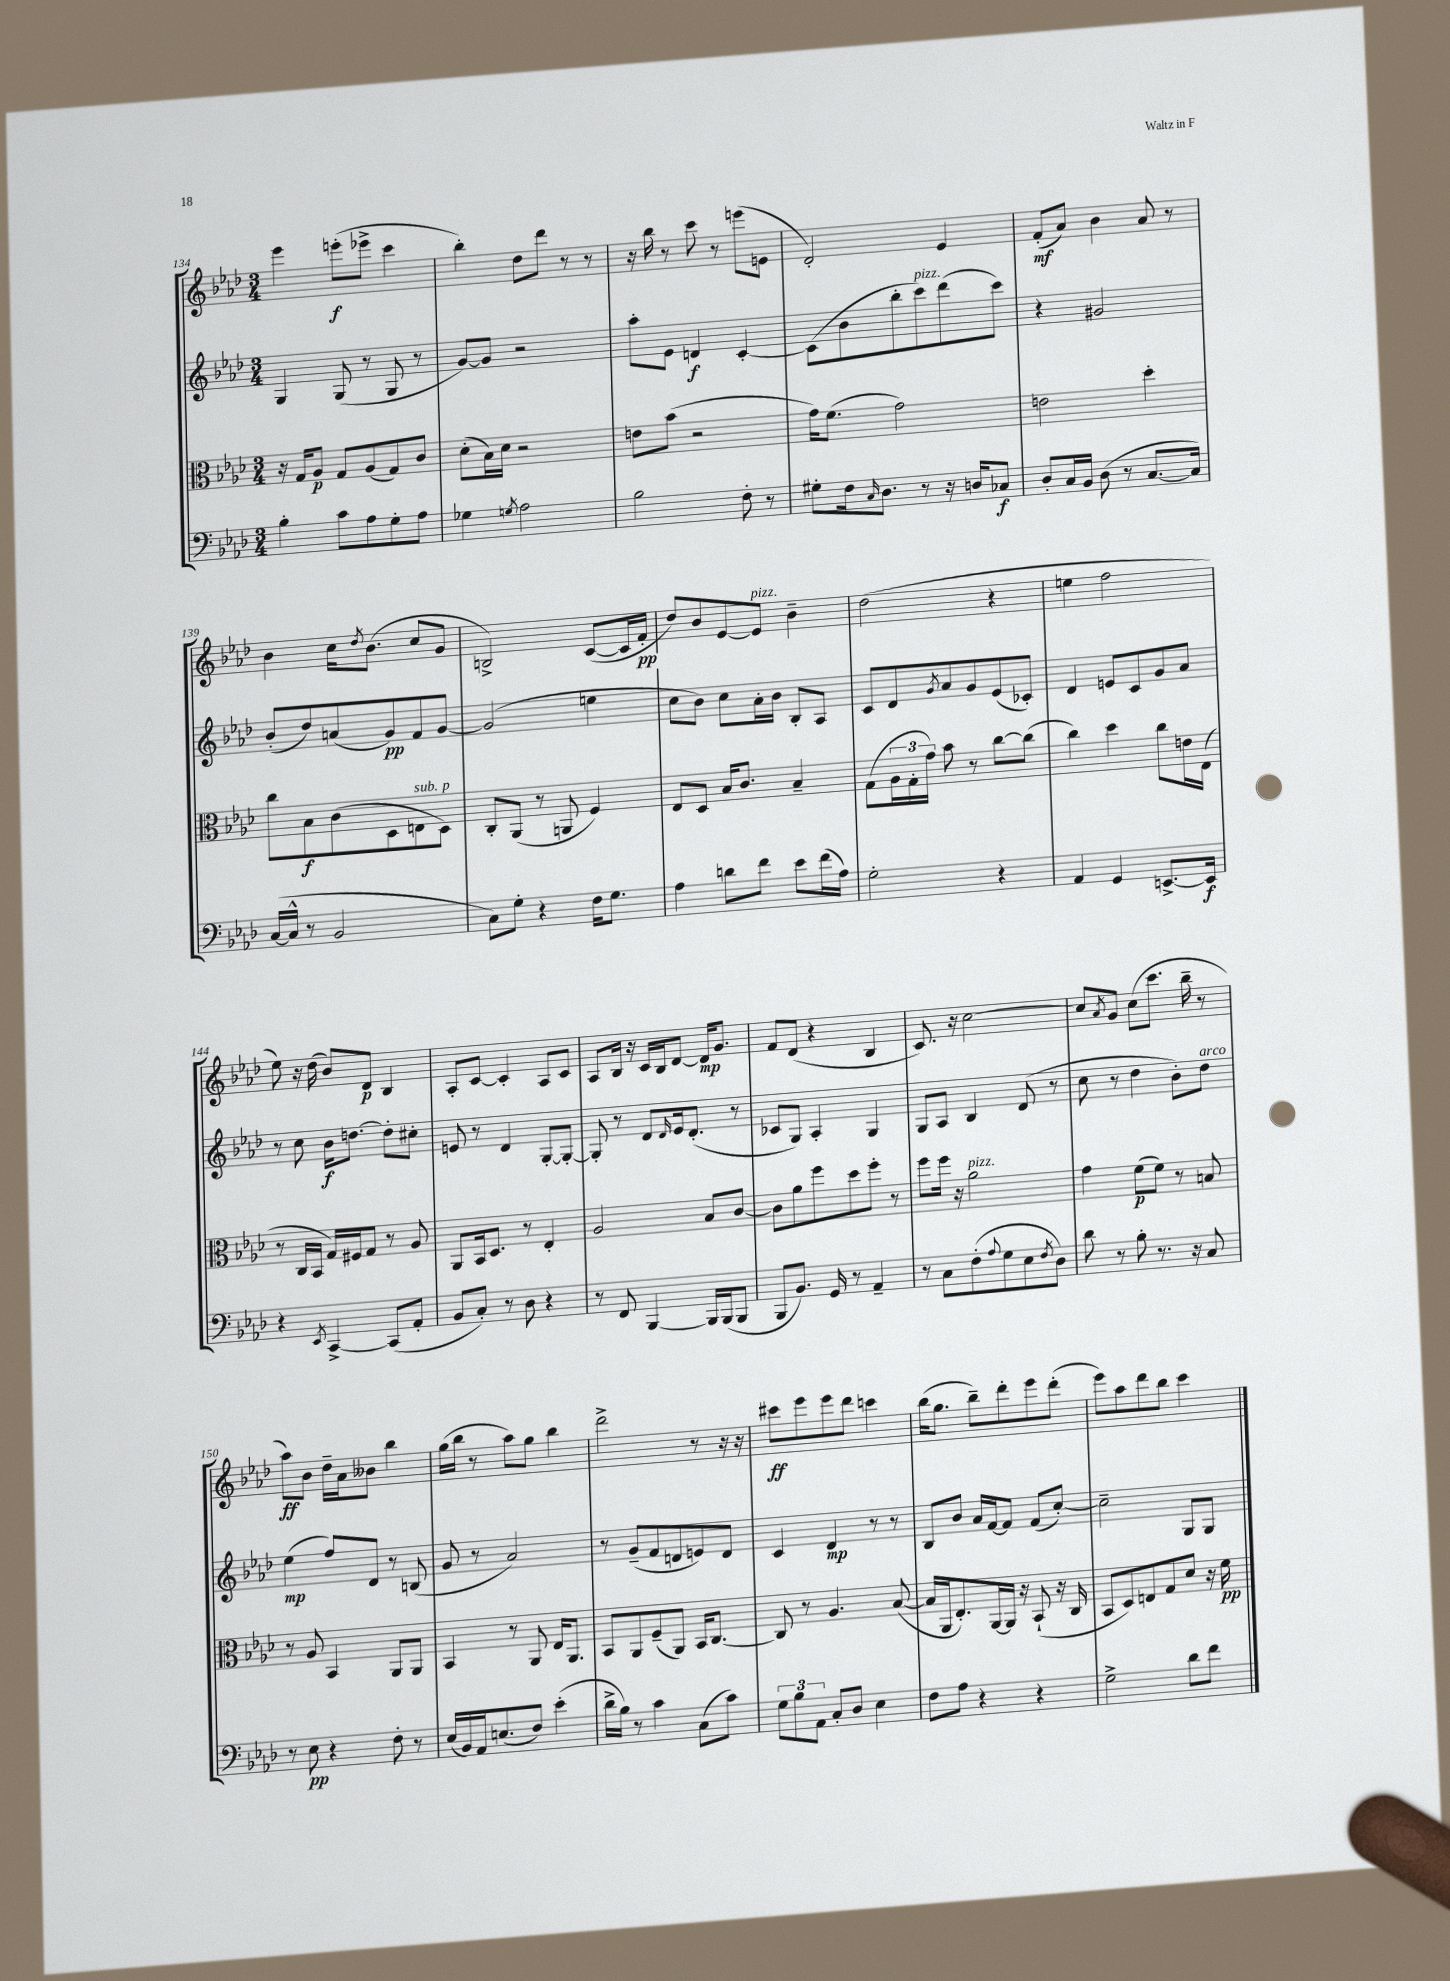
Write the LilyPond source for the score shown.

<<
\new StaffGroup <<
\new Staff = "s0" {
    \clef treble \key aes \major \numericTimeSignature \time 3/4
    ees'''4 e'''8-.\f( ees'''8-> c'''4 |
    bes''4-.) des''8 des'''8 r8 r8 |
    r16 bes''16 r8 c'''8 r8 e'''8( e'8 |
    des'2-.) ees'4 |
    f'8-.\mf( aes'8) bes'4 aes'8 r8 |
    bes'4 c''16 \acciaccatura { des''8 } bes'8.( c''8 g'8 |
    b2->) c'8~( c'16 f'16-.\pp |
    des''8) bes'8 ees'8~ ees'8^\markup { \italic "pizz." } bes'4-- |
    des''2( r4 |
    e''4 f''2 |
    ees''8) r16 des''16( bes'8) des'8\p bes4 |
    aes8-. c'8~ c'4-. aes8 c'8 |
    aes8 bes16 r16 c'16 bes16 des'8~ des'16\mp g'8. |
    f'8 des'8( r4 bes4 |
    c'8.) r16 c''2~ |
    c''8 \acciaccatura { aes'8 } g'8 c''8( c'''8. bes''16-- r8 |
    aes''8\ff) bes'8 des''16-- aes'16 beses'8 bes''4 |
    g''16( bes''16 r8 aes''8) g''8 bes''4 |
    des'''2-> r8 r16 r16 |
    cis'''8\ff ees'''8 ees'''8 des'''8 c'''4 |
    bes''16( g''8. bes''8--) des'''8-. ees'''8 des'''8-.( |
    ees'''8) aes''8 des'''8 bes''8 c'''4 \bar "|." |
}
\new Staff = "s1" {
    \clef treble \key aes \major \numericTimeSignature \time 3/4
    g4 g8( r8 g8 r8 |
    g'8~) g'8 r2 |
    aes''8-. ees'8 d'4\f c'4~-. |
    c'8( bes'8 bes''8-. c'''8^\markup { \italic "pizz." }) des'''8( c'''8) |
    r4 gis'2 |
    bes'8-.( des''8) a'8( g'8\pp) f'8 g'8~ |
    g'2( e''4 |
    c''8 bes'8) c''8 aes'16-. bes'16 bes8-. aes8 |
    c'8 des'8 \acciaccatura { g'8 } aes'8 g'8 ees'8( ces'8-.) |
    des'4 e'8 c'8 g'8 aes'8 |
    r8 c''8 bes'16\f d''8.~ d''8-. cis''8-. |
    e'8 r8 des'4 g8~-. g8~-. |
    g8-. r8 des'8 \grace { des'16 } ees'16 des'8.-.( r8 |
    ces'8 g8) aes4-. g4 |
    g8 aes8 bes4 des'8( r8 |
    c''8 r8 des''4 bes'8-.) des''8^\markup { \italic "arco" } |
    ees''4\mp( f''8) des'8 r8 b8( |
    g'8 r8 aes'2) |
    r8 g'8--( f'8 d'8 e'8) d'8 |
    c'4 des'4\mp r8 r8 |
    bes8 bes'8 aes'16 f'16~ f'8 f'8( c''8~-.) |
    c''2-- g8 g8 \bar "|." |
}
\new Staff = "s2" {
    \clef alto \key aes \major \numericTimeSignature \time 3/4
    r16 g16 aes8\p g8 aes8( g8) c'8 |
    des'8-.( bes16) des'16 r2 |
    e'8 bes'8( r2 |
    g'16) f'8.( g'2) |
    e'2 des''4-. |
    c''8 bes8\f c'8( des8 e8^\markup { \italic "sub. p" } des8) |
    c8-. aes,8( r8 a,8 f4) |
    ees8 des8 bes16 c'8. bes4-- |
    g8( \tuplet 3/2 { aes16 g16-. g'16) } bes'8 r8 c''8~ c''8( |
    c''4) des''4 c''8 e'16 ees16( |
    r8 c16 bes,16 g16) fis16 g8 r8 aes8 |
    aes,8 bes,16 des8. r8 ees4-. |
    aes2 bes8 c'8~ |
    c'8 aes'8 f''8 des''8 f''8-. r8 |
    f''8 f''16 r16 aes'2^\markup { \italic "pizz." } |
    g'4 f'8\p( f'8) r8 b8 |
    r8 aes8 bes,4 aes,8 aes,8 |
    bes,4 r8 aes,8 ees16 aes,8. |
    bes,8 aes,8 f8--( aes,8) bes,16 c8.~ |
    c8 r8 aes4. bes8~( |
    bes16 aes,16 ees8.-.) aes,16~ aes,16 r16 bes,8-!( r16 c16 |
    bes,8 des8) e8 g8 des'8 r16 f'16\pp \bar "|." |
}
\new Staff = "s3" {
    \clef bass \key aes \major \numericTimeSignature \time 3/4
    bes4-. c'8 aes8 g8-. aes8 |
    ges4 \acciaccatura { g8 } aes2 |
    bes2 f8-. r8 |
    gis8-. f16 \grace { c16 } des8. r8 r16 d16 ces8\f |
    des8-. c16 bes,16 des8( r8 c8.~ c16) |
    c16~( c16-^ r8 bes,2 |
    c8) g8-. r4 f16 g8. |
    aes4 d'8 f'8 ees'8 f'16( aes16) |
    g2-. r4 |
    aes,4 g,4 e,8.~-> e,16\f |
    r4 \acciaccatura { ees,8 } c,4~-> c,8( aes,8-. |
    bes,8 c8-.) r8 des8 r4 |
    r8 f,8 bes,,4~ bes,,16 bes,,16( bes,,8 |
    bes,,8 bes,8.) g,16 r8 aes,4-- |
    r8 c8 f8-.( \appoggiatura { aes8 } g8 ees8 \acciaccatura { f8 } des8) |
    des'8 r8 bes8-. r8. r16 c8 |
    r8 ees8\pp r4 f8-. r8 |
    ees16( bes,16) aes,16 e8.( f8) ees'4-.( |
    des'16-> bes16) r8 c'4 c8( c'8) |
    \tuplet 3/2 { g8 bes8 aes,8 } c8-. des8 ees4 |
    f8 aes8 r4 r4 |
    g2-> des'8 f'8 \bar "|." |
}
>>
>>
\layout { \context { \Score currentBarNumber = #134 } }
